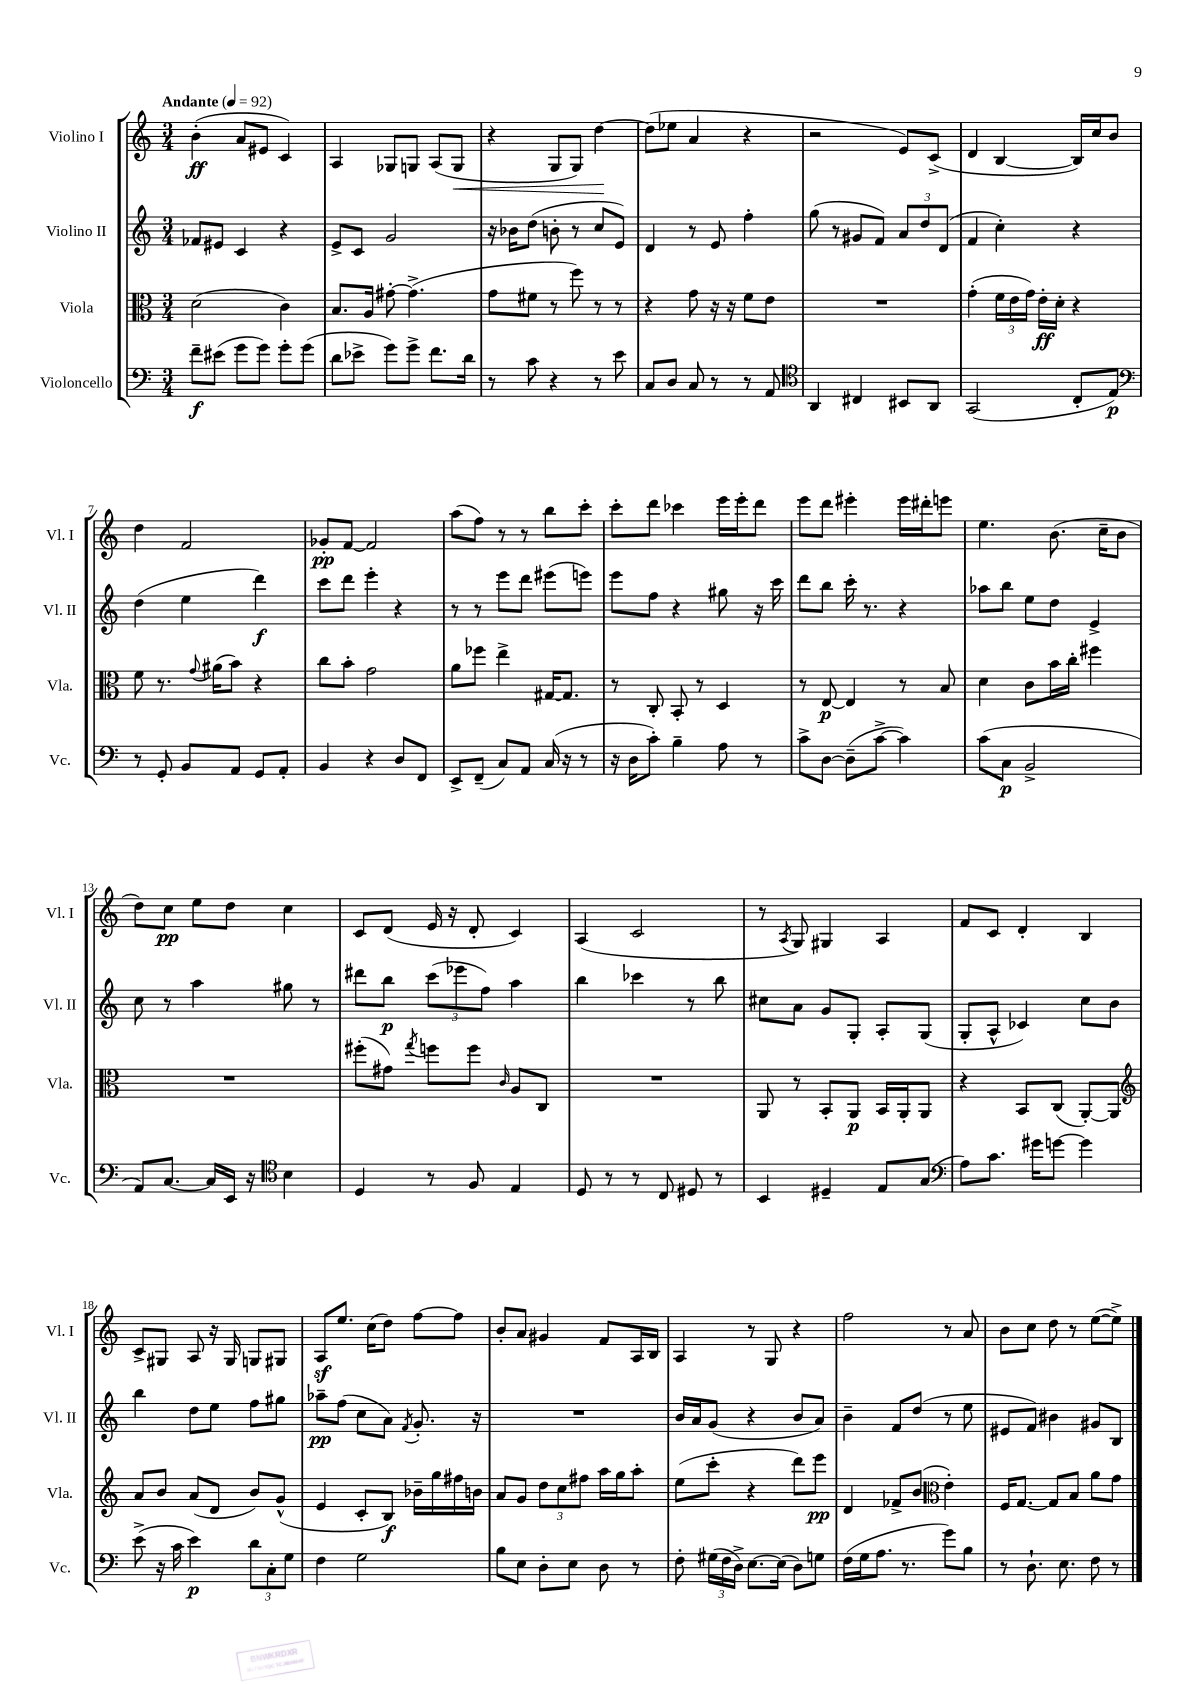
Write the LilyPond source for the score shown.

<<
\new StaffGroup <<
\new Staff = "s0" \with { instrumentName = "Violino I" shortInstrumentName = "Vl. I" } {
    \clef treble \key c \major \numericTimeSignature \time 3/4 \tempo "Andante" 4 = 92
    \autoBeamOff b'4-.\ff( a'8[ eis'8] c'4) |
    a4 ges8[ g8] a8[( g8]\< |
    r4 g8[ g8]) d''4~\! |
    d''8[( ees''8] a'4 r4 |
    r2 e'8[) c'8]->( |
    d'4 b4~ b16[) c''16 b'8] |
    d''4 f'2 |
    ges'8[-.\pp f'8]~ f'2 |
    a''8[( f''8]) r8 r8 b''8[ c'''8]-. |
    c'''8[-. d'''8] ces'''4 e'''16[ e'''16-. d'''8] |
    e'''8[ d'''8] eis'''4-. eis'''16[ dis'''16-. e'''8] |
    e''4. b'8.( c''16[-- b'8] |
    d''8[) c''8]\pp e''8[ d''8] c''4 |
    c'8[ d'8]( e'16 r16 d'8-. c'4) |
    a4( c'2 |
    r8 \acciaccatura { a8 } g8) gis4 a4 |
    f'8[ c'8] d'4-. b4 |
    c'8[-> gis8] a8 r16 gis16 g8[ gis8] |
    a8[\sf e''8.] c''16[( d''8]) f''8[~ f''8] |
    b'8[-. a'8] gis'4 f'8[ a16 b16] |
    a4 r8 g8 r4 |
    f''2 r8 a'8 |
    b'8[ c''8] d''8 r8 e''8[~( e''8]->) \bar "|." |
}
\new Staff = "s1" \with { instrumentName = "Violino II" shortInstrumentName = "Vl. II" } {
    \clef treble \key c \major \numericTimeSignature \time 3/4
    \autoBeamOff fes'8[ eis'8] c'4 r4 |
    e'8[-> c'8] g'2 |
    r16 bes'16[ d''8]( b'8-. r8 c''8[ e'8]) |
    d'4 r8 e'8 f''4-. |
    g''8( r8 gis'8[ f'8]) \tuplet 3/2 { a'8[ d''8 d'8]( } |
    f'4 c''4-.) r4 |
    d''4( e''4 d'''4\f) |
    c'''8[ d'''8] e'''4-. r4 |
    r8 r8 e'''8[ d'''8] eis'''8[( e'''8]) |
    e'''8[ f''8] r4 gis''8 r16 c'''16 |
    d'''8[ b''8] c'''16-. r8. r4 |
    aes''8[ b''8] e''8[ d''8] e'4-> |
    c''8 r8 a''4 gis''8 r8 |
    dis'''8[ b''8]\p \tuplet 3/2 { c'''8[( ees'''8 f''8]) } a''4 |
    b''4 ces'''4 r8 b''8 |
    cis''8[ a'8] g'8[ g8]-. a8[-. g8]( |
    g8[-. a8]-^ ces'4) c''8[ b'8] |
    b''4 d''8[ e''8] f''8[ gis''8] |
    aes''8[--\pp f''8]( c''8[ a'8]) \acciaccatura { f'8 } g'8.-. r16 |
    R2. |
    b'16[ a'16 g'8]( r4 b'8[ a'8]) |
    b'4-- f'8[ d''8]( r8 e''8 |
    eis'8[ f'8]) bis'4 gis'8[ b8] \bar "|." |
}
\new Staff = "s2" \with { instrumentName = "Viola" shortInstrumentName = "Vla." } {
    \clef alto \key c \major \numericTimeSignature \time 3/4
    \autoBeamOff d'2( c'4) |
    b8.[ a16] gis'8~-. gis'4.->( |
    g'8[ fis'8] r8 f''8) r8 r8 |
    r4 g'8 r16 r16 f'8[ e'8] |
    R2. |
    g'4-.( \tuplet 3/2 { f'16[ e'16 g'16]) } e'16[-.\ff d'16]-. r4 |
    f'8 r8. \appoggiatura { g'8 } ais'16[( b'8]) r4 |
    c''8[ b'8]-. g'2 |
    a'8[ fes''8] e''4-> gis16[~ gis8.] |
    r8 c8-. b,8-. r8 d4 |
    r8 e8~\p e4 r8 b8 |
    d'4 c'8[ b'16 c''16]-. fis''4 |
    R2. |
    fis''8[-.( gis'8]) \acciaccatura { g''8 } f''8[ f''8] \grace { c'16 } a8[ c8] |
    R2. |
    a,8 r8 b,8[-. a,8]\p b,16[ a,16-. a,8] |
    r4 b,8[ c8]( a,8[~-.) a,8] |
    \clef treble a'8[ b'8] a'8[( d'8] b'8[) g'8]-^( |
    e'4 c'8[-. b8]\f) bes'16[-- g''16 fis''16 b'16] |
    a'8[ g'8] \tuplet 3/2 { d''8[ c''8 fis''8] } a''16[ g''16 a''8]-. |
    e''8[( c'''8]-. r4 d'''8[) e'''8]\pp |
    d'4 fes'8[-> b'8]( \clef alto e'4-.) |
    f16[ g8.]~ g8[ b8] a'8[ g'8] \bar "|." |
}
\new Staff = "s3" \with { instrumentName = "Violoncello" shortInstrumentName = "Vc." } {
    \clef bass \key c \major \numericTimeSignature \time 3/4
    \autoBeamOff f'8[--\f eis'8]( g'8[ g'8]) g'8[-. g'8]( |
    d'8[ ees'8]-> g'8[) g'8]-> f'8.[ d'16] |
    r8 c'8 r4 r8 e'8 |
    c8[ d8] c8 r8 r8 a,8 |
    \clef tenor a,4 cis4 bis,8[ a,8] |
    g,2( c8[-. e8]\p) |
    \clef bass r8 g,8-. b,8[ a,8] g,8[ a,8]-. |
    b,4 r4 d8[ f,8] |
    e,8[-> f,8]--( c8[) a,8] c16( r16 r8 |
    r16 d16[ c'8]-.) b4-- a8 r8 |
    c'8[-> d8]~ d8[--( c'8]~-> c'4) |
    c'8[( c8]\p b,2-> |
    a,8[) c8.]~ c16[ e,16] r16 \clef tenor b4 |
    d4 r8 f8 e4 |
    d8 r8 r8 c8 dis8 r8 |
    b,4 dis4-- e8[ g8]( |
    \clef bass a8[) c'8.] gis'16[ g'8]~ g'4 |
    e'8->( r16 c'16 e'4\p) \tuplet 3/2 { d'8[ c8-. g8] } |
    f4 g2 |
    b8[ e8] d8[-. e8] d8 r8 |
    f8-. \tuplet 3/2 { gis16[( f16 d16]->) } e8.[~ e16]( d8[) g8] |
    f16[( g16 a8.] r8. g'8[) b8] |
    r8 d8.-! e8. f8 r8 \bar "|." |
}
>>
>>
